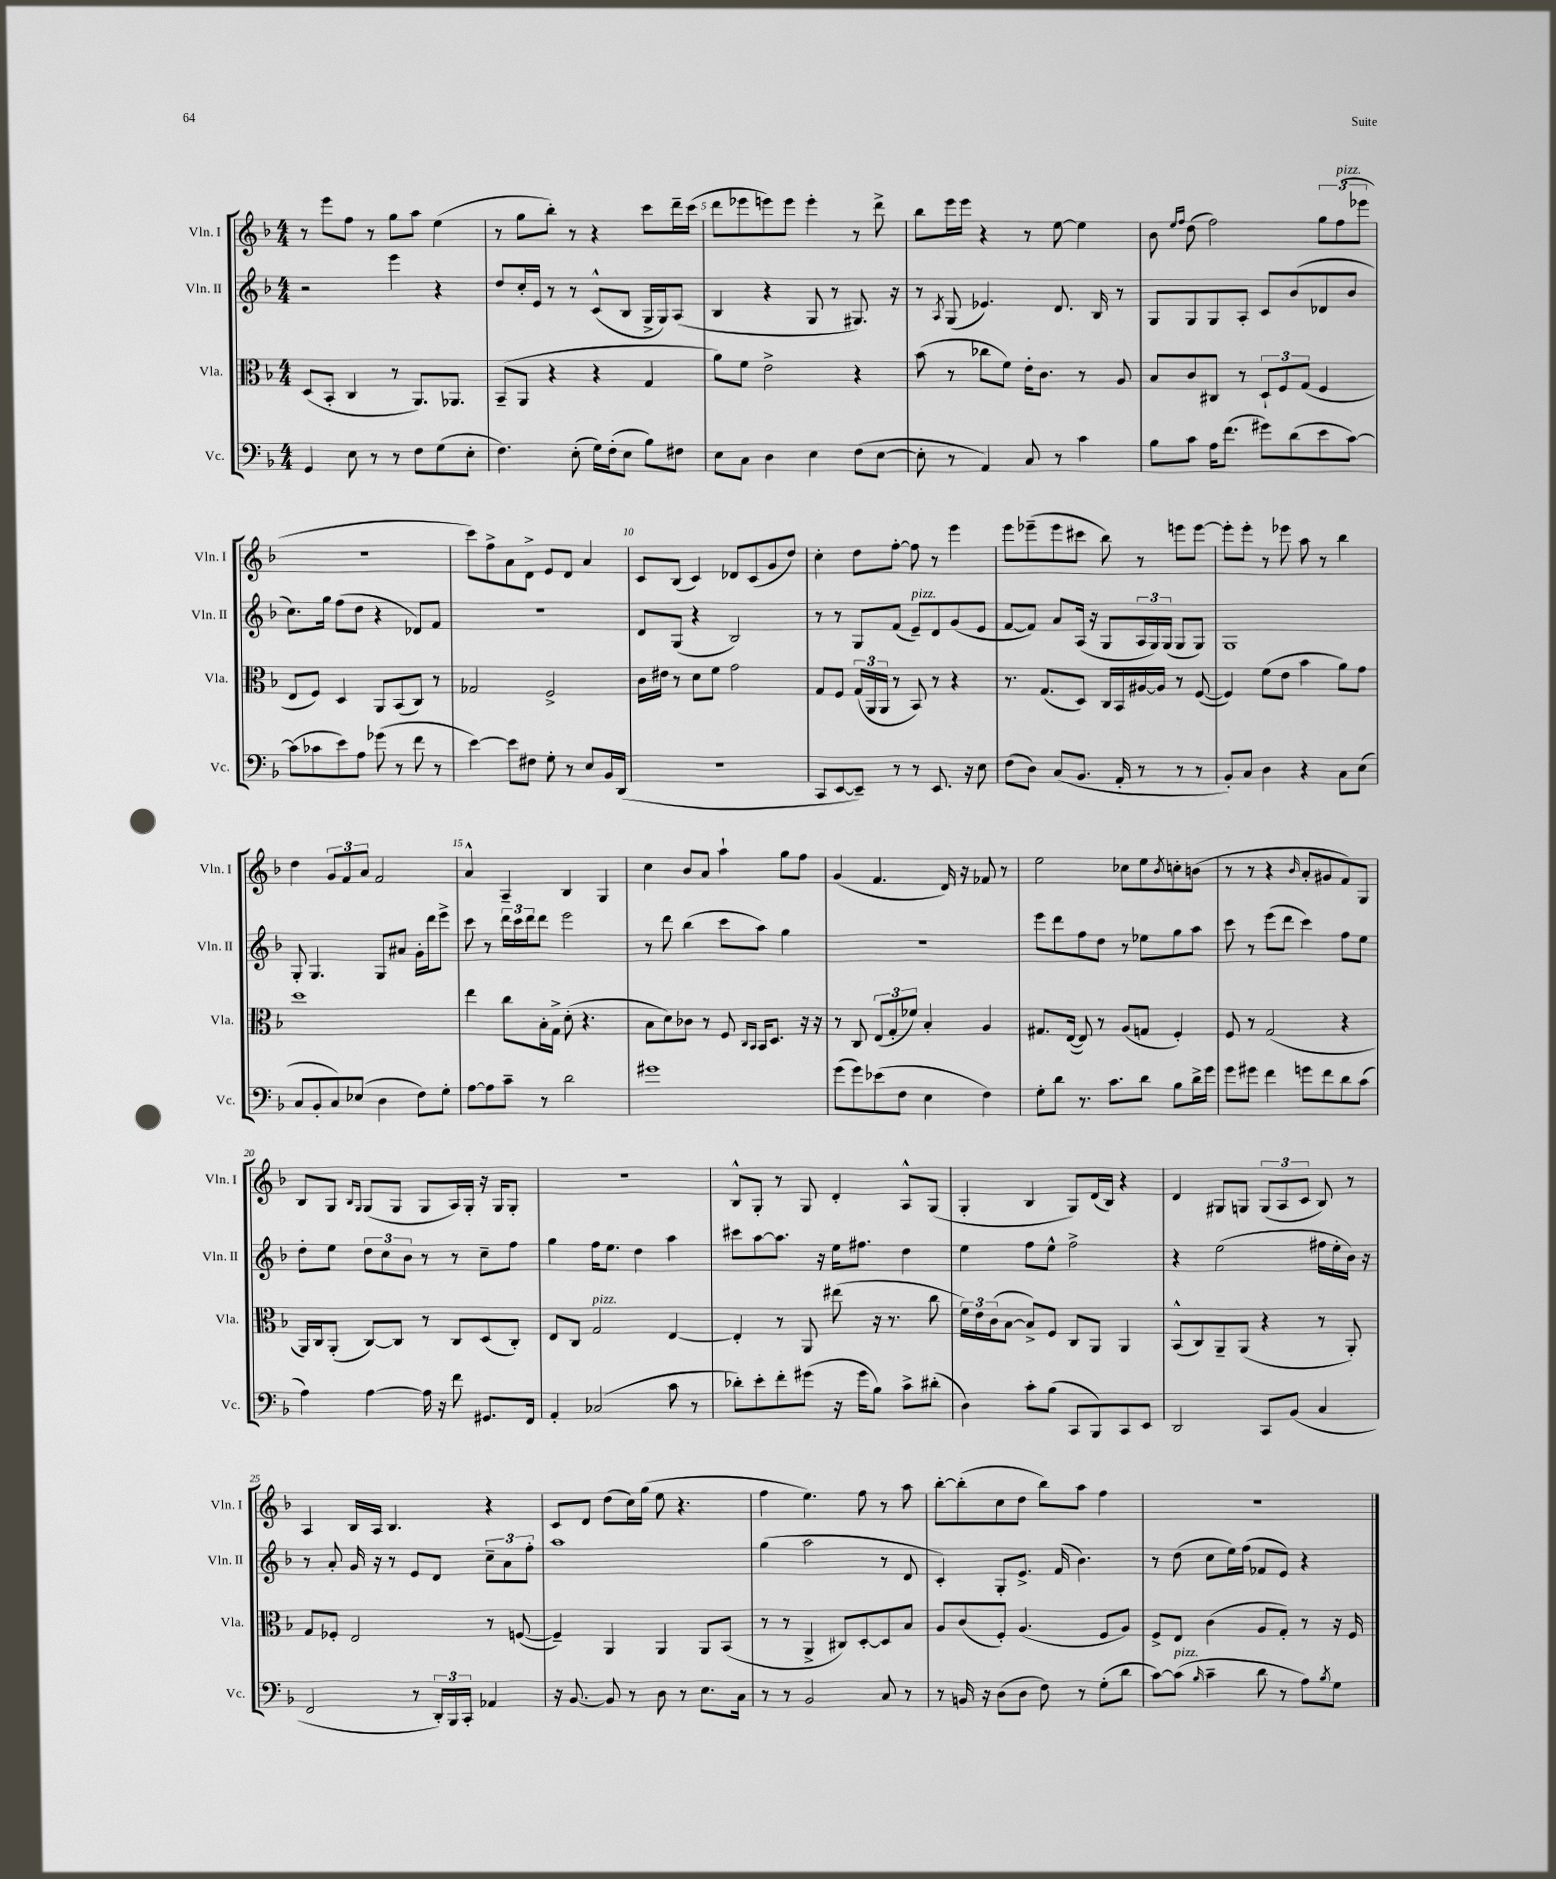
<<
\new StaffGroup <<
\new Staff = "s0" \with { instrumentName = "Vln. I" shortInstrumentName = "Vln. I" } {
    \clef treble \key f \major \numericTimeSignature \time 4/4
    r8 e'''8 f''8 r8 g''8 a''8 e''4( |
    r8 g''8 bes''8-.) r8 r4 c'''8 d'''16-- c'''16( |
    d'''8 ees'''8 e'''8) e'''8 e'''4-. r8 d'''8-> |
    bes''8 e'''16 e'''16 r4 r8 e''8~ e''4 |
    bes'8 \grace { e''16 f''16 } d''8( f''2) \tuplet 3/2 { g''8 f''8^\markup { \italic "pizz." }( ees'''8 } |
    r1 |
    c'''8) f''8-> a'8 d'8-> e'8 d'8 a'4 |
    c'8 bes8( c'4) des'8 c'8( g'8 d''8) |
    c''4-. d''8 f''8~-. f''8 r8 e'''4 |
    e'''8 ees'''8--( ees'''8 cis'''8 bes''8) r8 e'''8 e'''8~ |
    e'''8-. e'''8-. r8 ees'''8 a''8 r8 bes''4 |
    d''4 \tuplet 3/2 { g'8 f'8 a'8 } f'2 |
    a'4-^ a4-- bes4 g4 |
    c''4 bes'8 a'8 a''4-! g''8 f''8 |
    g'4( f'4. d'16) r16 fes'8 r8 |
    e''2 ces''8 e''8 \acciaccatura { bes'8 } c''8-. b'8( |
    r8 r8 r4 \grace { bes'16 } a'8-. gis'8 f'8) g8 |
    bes8 g8 \grace { bes16 g16 } g8( g8 g8 a16) g16-. r16 g16 g8-. |
    R1 |
    bes8-^ g8-. r8 g8 d'4-. a8-^ g8( |
    g4-. bes4 g8) d'16( bes16) r4 |
    d'4 gis8 g8 \tuplet 3/2 { g8( a8 c'8 } bes8) r8 |
    a4 bes16 a16 bes4. r4 |
    c'8 d'8 d''8( c''16) g''16( e''8 r4. |
    f''4 e''4.) f''8 r8 a''8 |
    bes''8~-. bes''8-.( c''8 d''8 bes''8) a''8 f''4 |
    R1 \bar "|." |
}
\new Staff = "s1" \with { instrumentName = "Vln. II" shortInstrumentName = "Vln. II" } {
    \clef treble \key f \major \numericTimeSignature \time 4/4
    r2 e'''4 r4 |
    d''8 c''16-. e'16 r8 r8 c'8-^( bes8 g16-> g16) a8( |
    bes4 r4 g8 r8 gis8.) r16 |
    r8 \acciaccatura { a8 } g8( ees'4.) d'8. bes16 r8 |
    g8 g8 g8 a8-. c'8 bes'8( des'8 bes'8 |
    c''8.) g''16 f''8( d''8 r4 des'8) f'8 |
    R1 |
    d'8 g8( r4 bes2) |
    r8 r8 g8 f'8( e'8--^\markup { \italic "pizz." }) d'8 g'8( e'8 |
    f'8~ f'8) a'8 a16( r16 g8 \tuplet 3/2 { a16 g16) g16( } g8 g8) |
    g1 |
    g8-. g4. g8 ais'8 g'16-. d'''16 e'''8-> |
    c'''8 r8 \tuplet 3/2 { d'''16 c'''16 d'''16 } d'''8 e'''2 |
    r8 d'''8 bes''4( c'''8 a''8) g''4 |
    R1 |
    e'''8 d'''8 f''8 d''8 r8 ees''8 g''8 a''8 |
    c'''8 r8 e'''8( d'''8 c'''4) f''8 e''8 |
    d''8-. e''8 \tuplet 3/2 { d''8 c''8 bes'8 } r8 r8 c''8-- f''8 |
    g''4 f''16 e''8. d''4 a''4 |
    cis'''8 a''8~ a''8. r16 e''16 fis''8. d''4 |
    e''4 f''8 e''8-^ f''2-> |
    r4 e''2( fis''16 e''16-. bes'16) r16 |
    r8 a'8-. g'16 r16 r8 e'8 d'8 \tuplet 3/2 { c''8-- a'8 f''8-. } |
    a''1 |
    g''4( a''2 r8 d'8 |
    c'4-.) g8-. e'8.-> f'16( bes'4.) |
    r8 d''8( c''8 e''16) f''16( fes'8 e'8) r4 \bar "|." |
}
\new Staff = "s2" \with { instrumentName = "Vla." shortInstrumentName = "Vla." } {
    \clef alto \key f \major \numericTimeSignature \time 4/4
    d8( bes,8-. c4 r8 a,8.) aes,8. |
    bes,8--( a,8 r4 r4 g4 |
    a'8) f'8 e'2-> r4 |
    bes'8( r8 ces''8 f'8) e'16-. c'8. r8 a8 |
    bes8 c'8 cis8 r8 \tuplet 3/2 { d8-! f8 g8( } f4 |
    e8 f8) d4 a,8 bes,8( c8) r8 |
    ges2 f2-> |
    c'16 eis'16 r8 d'8 f'8 g'2 |
    g8 f8 \tuplet 3/2 { g16( a,16 a,16 } r8 bes,8) r8 r4 |
    r8. g8.( d8) c16 bes,16 ais16~ ais16 r8 f8~( |
    f4) f'8( e'8 bes'4 a'8) g'8 |
    d''1 |
    e''4 c''8 bes16-. g16-> d'8-.( r4. |
    bes8 d'8) ces'8 r8 f8 \grace { c16 bes,16 } bes,16 d8. r16 r16 |
    r8 c8 \tuplet 3/2 { e8( g8-. fes'8) } bes4-. a4 |
    gis8. e16~( e8) r8 a8( g8 f4-.) |
    f8 r8 g2( r4 |
    a,16) c16 a,8-.( c8~) c8 r8 c8 d8( c8-.) |
    e8 c8 g2^\markup { \italic "pizz." } e4~ |
    e4-. r8 a,8 eis''8( r16 r8. c''8 |
    \tuplet 3/2 { f'16) e'16 c'16( } bes8~ bes8->) f8 c8 a,8 a,4 |
    bes,8-^( c8) a,8-- a,8( r4 r8 a,8-.) |
    g8 fes8-. e2 r8 f8~( |
    f4--) a,4 a,4 a,8 bes,8( |
    r8 r8 a,4-> cis8) d8~-. d8 bes8 |
    a8 c'8( f8-.) a4.( f8 a8) |
    f8-> e8 c'4( a8 g8-.) r8 r16 f16 \bar "|." |
}
\new Staff = "s3" \with { instrumentName = "Vc." shortInstrumentName = "Vc." } {
    \clef bass \key f \major \numericTimeSignature \time 4/4
    g,4 e8 r8 r8 f8 g8( e8-. |
    f4.) e8-.( g16) f16-.( e8 bes8) fis8 |
    e8 c8 d4 e4 f8( e8~ |
    e8-. r8 a,4) c8 r8 c'4 |
    bes8 c'8 a16 f'8.( gis'8) d'8( e'8 c'8~) |
    c'8( ces'8 e'8) a8 ges'8( r8 f'8 r8 |
    e'4~) e'8 fis8 g8-. r8 e8 bes,16 d,16( |
    r1 |
    c,8 e,8~ e,8--) r8 r8 e,8. r16 e8 |
    f8( d8) c8( bes,8. a,16-. r8 r8 r8 |
    bes,8-.) c8 d4 r4 c8 e8( |
    c8 bes,8-. c8) ees8( d4 f8) g8-. |
    a8~ a8 c'8-- r8 d'2 |
    gis'1 |
    g'8( g'8) ees'8( f8 e4 f4) |
    g8-. d'8 r8. c'8. d'8 bes8 d'16-> g'16 |
    g'8 gis'8 f'4 g'8 f'8 d'8 c'8( |
    a4) a4~ a16 r16 f'8 gis,8. f,16 |
    a,4-. ces2( c'8 r8 |
    des'8-.) e'8-. f'8-. gis'8( r16 gis'16 bes8) c'8-> dis'8-.( |
    d4) c'8-. bes8( c,8 bes,,8) c,8 e,8 |
    d,2 c,8 bes,8( c4 |
    f,2 r8 \tuplet 3/2 { d,16-.) bes,,16 c,16-. } aes,4 |
    r16 bes,8.~ bes,8 r8 d8 r8 e8. c16 |
    r8 r8 bes,2 c8 r8 |
    r8 b,16 r16 d8( d8 f8) r8 g8-.( d'8 |
    c'8~) c'8^\markup { \italic "pizz." }( \grace { bes16 } c'4-- d'8 r8 a8) \acciaccatura { bes8 } g8 \bar "|." |
}
>>
>>
\layout { \context { \Score currentBarNumber = #3 \override BarNumber.break-visibility = ##(#f #t #t) barNumberVisibility = #(every-nth-bar-number-visible 5) } }
